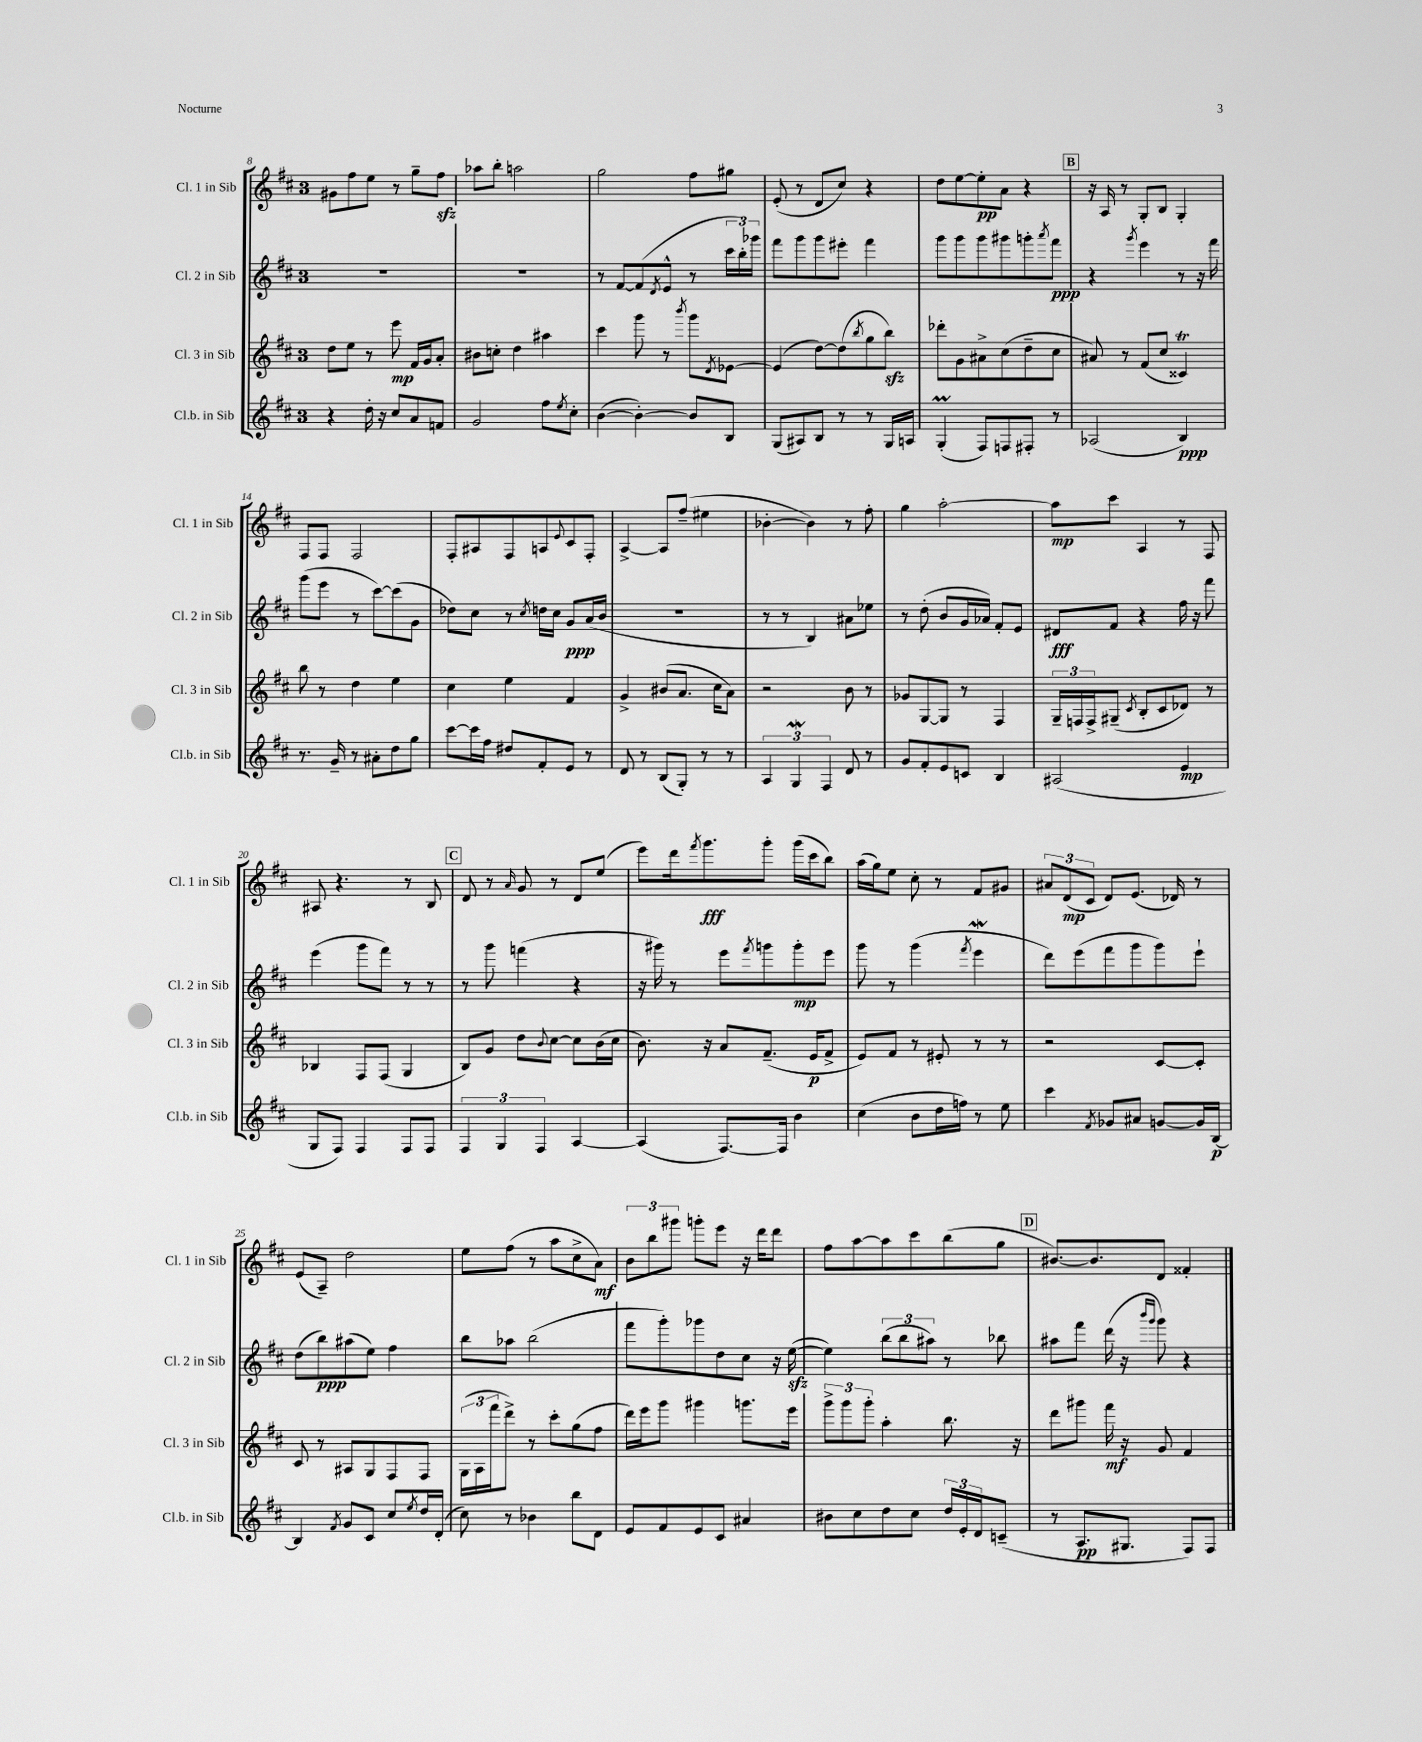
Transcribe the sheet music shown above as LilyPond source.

<<
\new StaffGroup <<
\new Staff = "s0" \with { instrumentName = "Cl. 1 in Sib" shortInstrumentName = "Cl. 1 in Sib" } {
    \clef treble \key d \major \once \override Staff.TimeSignature.style = #'single-digit \time 3/4
    gis'8 fis''8 e''8 r8 g''8-- fis''8\sfz |
    aes''8 b''8-. a''2 |
    g''2 fis''8 gis''8 |
    e'8-.( r8 d'8 cis''8) r4 |
    d''8 e''8~ e''8-.\pp a'8 r4 |
    \mark \markup { \box "B" } r16 a16 r8 g8-. b8 g4-. |
    fis8 fis8 fis2 |
    fis8-. ais8 fis8 a8 \appoggiatura { e'8 } cis'8 fis8-. |
    a4~-> a8 fis''8--( eis''4 |
    bes'4~-. bes'4) r8 fis''8-. |
    g''4 a''2~-. |
    a''8\mp cis'''8 a4 r8 fis8 |
    ais8 r4. r8 b8 |
    \mark \markup { \box "C" } d'8 r8 \grace { a'16 } g'8 r8 d'8 e''8( |
    e'''8) d'''16 \acciaccatura { fis'''8 } g'''8.\fff g'''8-. g'''16( cis'''16 b''8) |
    a''16( g''16) e''8 cis''8-. r8 fis'8 gis'8 |
    \tuplet 3/2 { ais'8 d'8\mp( cis'8 } d'8) e'8.( des'16) r8 |
    e'8( a8--) d''2 |
    e''8 fis''8( r8 a''8 cis''8-> a'8\mf) |
    \tuplet 3/2 { b'8 b''8 gis'''8 } g'''8-. e'''8 r16 d'''16 d'''8 |
    fis''8 a''8~ a''8 cis'''8 b''8( g''8 |
    \mark \markup { \box "D" } bis'8.~) bis'8. d'8 fisis'4-. \bar "|." |
}
\new Staff = "s1" \with { instrumentName = "Cl. 2 in Sib" shortInstrumentName = "Cl. 2 in Sib" } {
    \clef treble \key d \major \once \override Staff.TimeSignature.style = #'single-digit \time 3/4
    R2. |
    R2. |
    r8 fis'8~ fis'8( \acciaccatura { d'8 } e'8-^ r8 \tuplet 3/2 { cis'''16 b''16-.) ges'''16 } |
    fis'''8 g'''8 g'''8 eis'''8-. fis'''4 |
    g'''8 g'''8 g'''8 gis'''8 g'''8-. \acciaccatura { a'''8 } fis'''8\ppp |
    \mark \markup { \box "B" } r4 \acciaccatura { g'''8 } e'''4 r8 r16 fis'''16 |
    g'''8( e'''8 r8 cis'''8~) cis'''8( g'8 |
    des''8) cis''8 r8 \acciaccatura { cis''8 } d''16 cis''16 g'8\ppp a'16( b'16 |
    R2. |
    r8 r8 b4) ais'8 ees''8 |
    r8 d''8-.( b'8 g'16 aes'16) fis'8-. e'8 |
    dis'8\fff fis'8 r4 fis''16 r16 fis'''8 |
    e'''4( g'''8 fis'''8) r8 r8 |
    \mark \markup { \box "C" } r8 g'''8 f'''4( r4 |
    r16 gis'''16) r8 e'''8 \acciaccatura { fis'''8 } g'''8 g'''8-.\mp e'''8 |
    g'''8 r8 g'''4( \acciaccatura { fis'''8 } e'''4\mordent |
    d'''8) e'''8( fis'''8 g'''8 g'''8) e'''8-! |
    d''8( b''8\ppp) ais''8( e''8) fis''4 |
    b''8 aes''8 b''2( |
    fis'''8 g'''8-.) ges'''8 d''8 cis''8 r16 e''16~\sfz( |
    e''4) \tuplet 3/2 { b''8( b''8 ais''8) } r8 bes''8 |
    \mark \markup { \box "D" } ais''8 fis'''8 d'''16( r16 \grace { b'''16 g'''16 } g'''8) r4 \bar "|." |
}
\new Staff = "s2" \with { instrumentName = "Cl. 3 in Sib" shortInstrumentName = "Cl. 3 in Sib" } {
    \clef treble \key d \major \once \override Staff.TimeSignature.style = #'single-digit \time 3/4
    d''8 e''8 r8 e'''8\mp fis'16 g'16 a'8-. |
    bis'8 c''8-. d''4 ais''4 |
    cis'''4 g'''8 r8 \acciaccatura { b'''8 } g'''8 \acciaccatura { d'8 } ees'8~ |
    ees'4( d''8~) d''8( \acciaccatura { b''8 } g''8 b''8\sfz) |
    des'''8-. g'8 ais'8-> cis''8( d''8-- cis''8 |
    \mark \markup { \box "B" } ais'8) r8 fis'8( cis''8 cisis'4\trill) |
    b''8 r8 d''4 e''4 |
    cis''4 e''4 fis'4 |
    g'4-> bis'8( a'8. cis''16 a'8) |
    r2 b'8 r8 |
    ges'8 g8~ g8 r8 fis4 |
    \tuplet 3/2 { g16-- f16 f16-> } gis8--( \acciaccatura { cis'8 } b8-. cis'8 des'8) r8 |
    bes4 fis8 fis8( g4 |
    \mark \markup { \box "C" } b8) g'8 d''8 \appoggiatura { b'8 } cis''8~ cis''8 b'16( cis''16 |
    b'8.) r16 a'8 fis'8.--( e'16\p fis'8-> |
    e'8) fis'8 r8 eis'8-. r8 r8 |
    r2 cis'8~ cis'8-. |
    cis'8 r8 ais8 g8 fis8 fis8 |
    \tuplet 3/2 { g16( a16 fis'''16 } d'''8->) r8 cis'''8-. g''8( fis''8 |
    d'''16) e'''16 g'''8 gis'''4 g'''8. e'''16 |
    \tuplet 3/2 { g'''8-> g'''8 g'''8-. } a''4-. b''8. r16 |
    \mark \markup { \box "D" } d'''8 gis'''8 fis'''16\mf r16 g'8 fis'4 \bar "|." |
}
\new Staff = "s3" \with { instrumentName = "Cl.b. in Sib" shortInstrumentName = "Cl.b. in Sib" } {
    \clef treble \key d \major \once \override Staff.TimeSignature.style = #'single-digit \time 3/4
    r4 d''16-. r16 cis''8 a'8 f'8 |
    g'2 fis''8 \acciaccatura { e''8 } cis''8-. |
    b'4~( b'4~-.) b'8 b8 |
    g8( ais8) b8 r8 r8 g16 a16 |
    g4-.\prall( fis8) f8 fis8-. r8 |
    \mark \markup { \box "B" } aes2( b4\ppp) |
    r8. g'16-- r8 ais'8-. d''8 g''8 |
    cis'''8~ cis'''16 fis''16 dis''8 fis'8-. e'8 r8 |
    d'8 r8 b8( g8-.) r8 r8 |
    \tuplet 3/2 { a4 g4\mordent fis4 } d'8 r8 |
    g'8 fis'8-. e'8 c'8 b4 |
    ais2( e'4\mp |
    g8 fis8) fis4 fis8 fis8 |
    \mark \markup { \box "C" } \tuplet 3/2 { fis4 g4 fis4 } a4~ |
    a4( fis8.~) fis16 b'4 |
    cis''4( b'8 d''16 f''16) r8 e''8 |
    cis'''4 \acciaccatura { fis'8 } ges'8 ais'8 g'8~ g'16 b16~\p |
    b4 \acciaccatura { fis'8 } g'8 cis'8 cis''8 \acciaccatura { e''8 } d''16 d'16-.( |
    cis''8) r8 bes'4 b''8 d'8 |
    e'8 fis'8 e'8 cis'8 ais'4 |
    bis'8 cis''8 d''8 cis''8 \tuplet 3/2 { d''16 e'16-. d'16 } c'8--( |
    \mark \markup { \box "D" } r8 a8.\pp gis8. fis8) fis8 \bar "|." |
}
>>
>>
\layout { \context { \Score currentBarNumber = #8 } }
